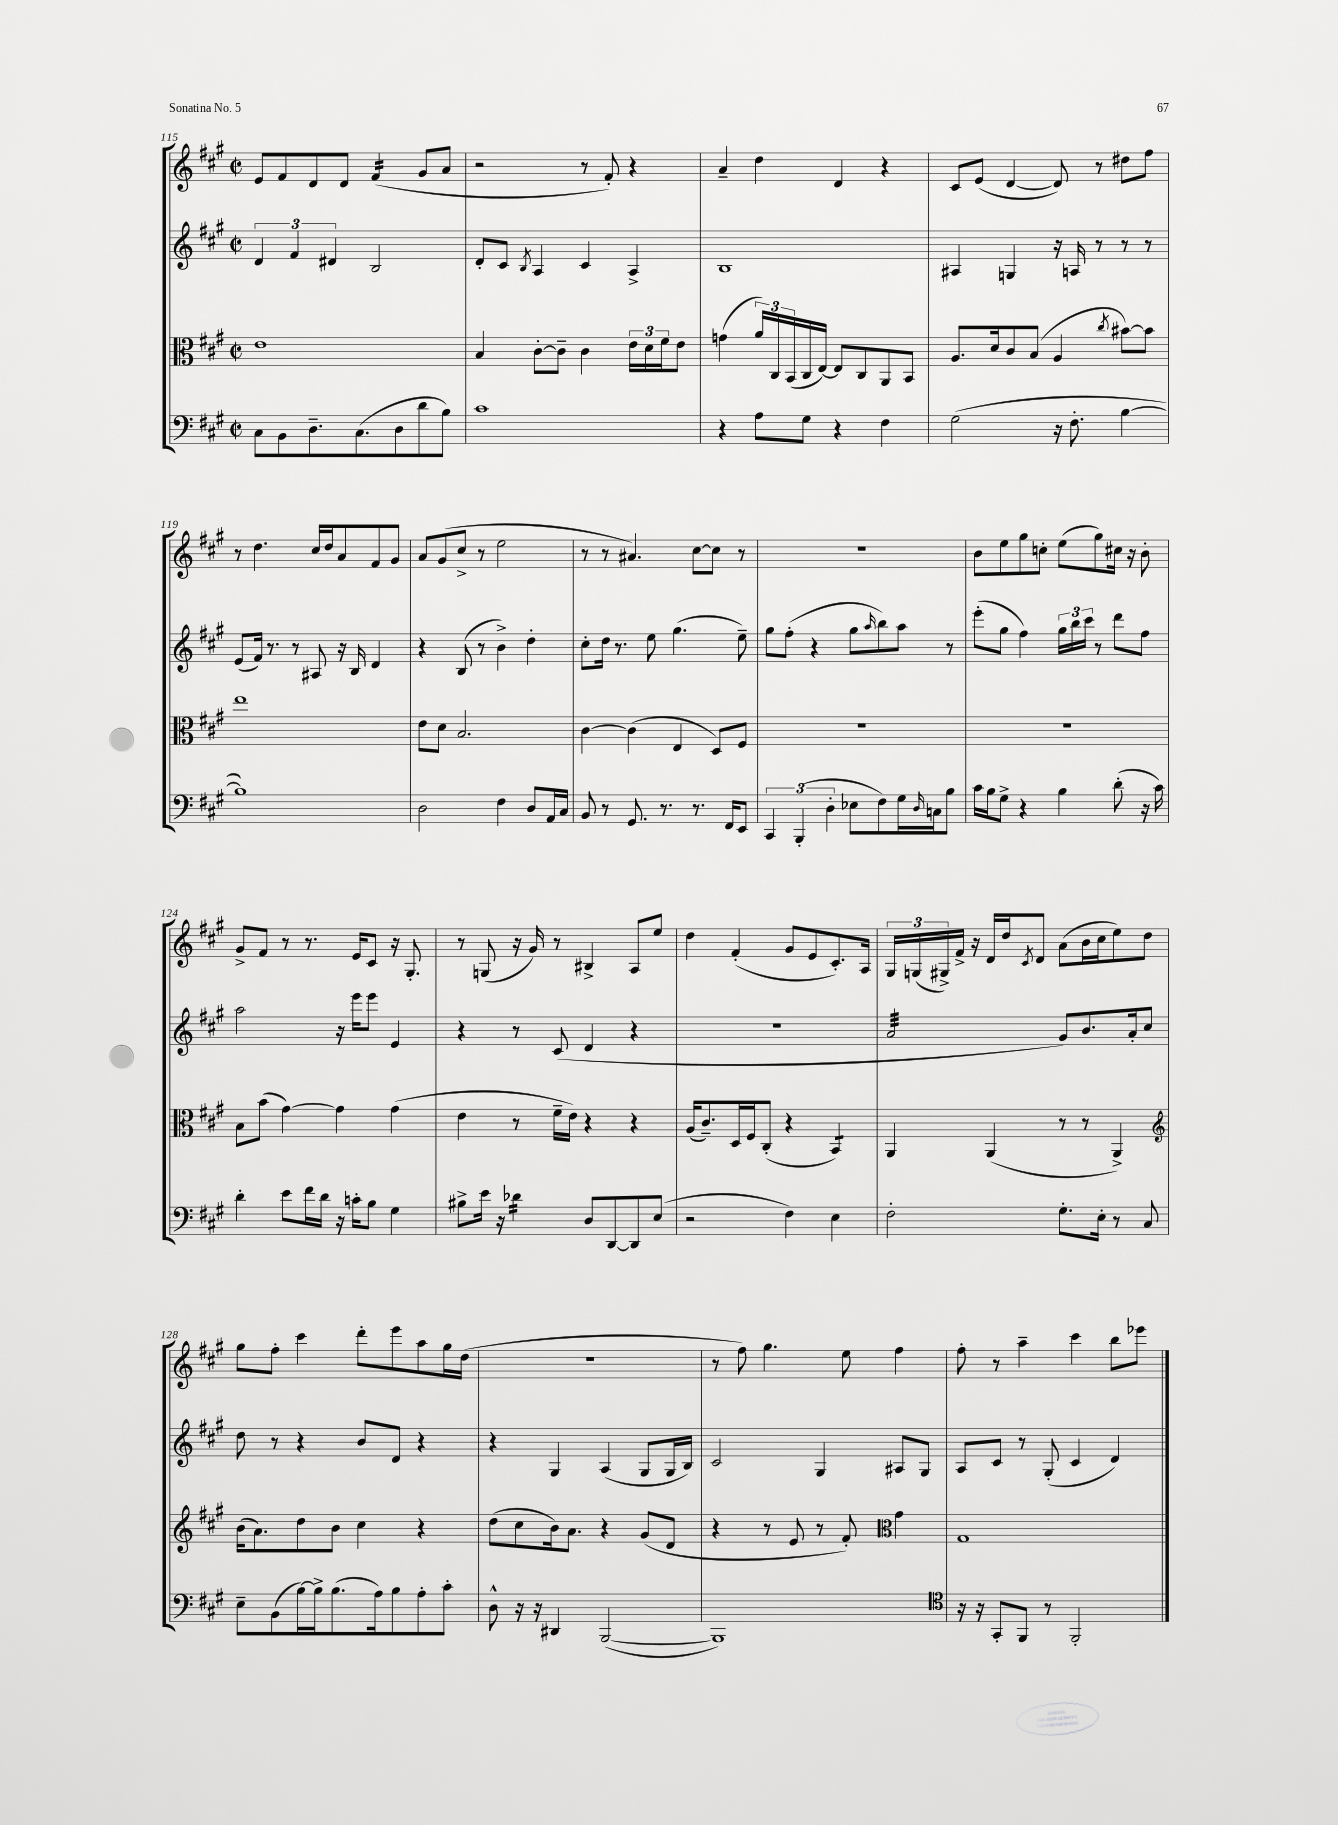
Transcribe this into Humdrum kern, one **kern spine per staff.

**kern	**kern	**kern	**kern
*staff4	*staff3	*staff2	*staff1
*clefF4	*clefC3	*clefG2	*clefG2
*k[f#c#g#]	*k[f#c#g#]	*k[f#c#g#]	*k[f#c#g#]
*M2/2	*M2/2	*M2/2	*M2/2
*met(c|)	*met(c|)	*met(c|)	*met(c|)
8C#\L	1e	6d/	8e/L
8BB\	.	.	8f#/
.	.	6f#/	.
8.D~\	.	.	8d/
.	.	6d#/	.
.	.	.	8d/J
(8.C#\	.	.	.
.	.	2B/	(4f#/
8D\	.	.	.
8d\	.	.	8g#/L
8B\J)	.	.	8a/J
=	=	=	=
1c#	4B/	8d'/L	2r
.	.	8c#/J	.
.	.	8qB/	.
.	[8c#'\L	4A/	.
.	8c#~\]J	.	.
.	4c#\	4c#/	8r
.	.	.	8f#'/)
.	24e\LL	4A^/	4r
.	24d\	.	.
.	24f#\J	.	.
.	8e\J	.	.
=	=	=	=
4r	(4g\	1B	4a~/
8A\L	24a/LL)	.	4dd\
.	24C#/	.	.
.	(24BB/	.	.
8G#\J	16C#/	.	.
.	[16E/JJ)	.	.
4r	8E/]L	.	4d/
.	8C#/	.	.
4F#\	8AA/	.	4r
.	8BB/J	.	.
=	=	=	=
(2G#\	8.A/L	4A#/	8c#/L
.	.	.	(8e/J
.	16d/k	.	.
.	8c#/	4G/	[4d/
.	(8B/J	.	.
16r	4A/	16r	8d/])
8.F#'\	.	16A/	.
.	.	8r	8r
.	8qcc#/	.	.
[4B\	[8b#\L)	8r	8dd#\L
.	8b#\]J	8r	8ff#\J
=	=	=	=
1B])	1ee	(8e/L	8r
.	.	16f#/Jk)	4.dd\
.	.	8.r	.
.	.	8r	.
.	.	8A#/	16cc#/LL
.	.	.	16dd/J
.	.	16r	8a/
.	.	16B/	.
.	.	4d/	8f#/
.	.	.	8g#/J
=	=	=	=
2D\	8e\L	4r	8a/L
.	8d\J	.	(8g#/
.	2.B/	(8B/	8cc#^/J
.	.	8r	8r
4F#\	.	4b^\)	2ee\
8D/L	.	4dd'\	.
16AA/L	.	.	.
16C#/JJ	.	.	.
=	=	=	=
8BB/	[4c#\	8cc#'\L	8r
8r	.	16dd\Jk	8r
.	.	8.r	.
8.GG#/	(4c#\]	.	4.a#/)
.	.	8ee\	.
8.r	.	.	.
.	4E/	(4.gg#\	.
8.r	.	.	[8cc#\L
.	8D/L)	.	8cc#\]J
16FF#/LK	.	.	.
8EE/J	8F#/J	8ee~\)	8r
=	=	=	=
6CC#/	1r	8gg#\L	1r
.	.	(8ff#'\J	.
(6BBB'/	.	.	.
.	.	4r	.
6D'\	.	.	.
8E-\L	.	8gg#\L	.
.	.	16qqaa/	.
8F#\)	.	8bb\)	.
16G#\L	.	8aa\J	.
16qqD/	.	.	.
16C\J	.	.	.
8B\J	.	8r	.
=	=	=	=
16c#\LL	1r	(8eee'\L	8b\L
16B\J	.	.	.
8G#^\J	.	8gg#\J	8ee\
4r	.	4ff#\)	8gg#\
.	.	.	8cc'\J
4B\	.	24gg#\LL	(8ee\L
.	.	24bb\	.
.	.	24ccc#\JJ	.
.	.	8r	8gg#\)
(8d'\	.	8ddd\L	16cc#\Jk
.	.	.	16r
16r	.	8ff#\J	8b'\
16c#\)	.	.	.
=	=	=	=
4d'\	8B\L	2aa\	8g#^/L
.	(8b\J	.	8f#/J
8e\L	[4g#\)	.	8r
16f#\L	.	.	8.r
16d\JJ	.	.	.
16r	4g#\]	16r	.
16c'\LK	.	16eee\LK	16e/LK
8B\J	.	8eee\J	8c#/J
4G#\	(4g#\	4e/	16r
.	.	.	8.G#'/
=	=	=	=
8B#^\L	4e\	4r	8r
16e\Jk	.	.	(8G/
16r	.	.	.
4d-\	8r	8r	16r
.	.	.	16g#/)
.	16f#~\LL	(8c#/	8r
.	16e\JJ)	.	.
8D/L	4r	4d/	4B#^/
[8DD/	.	.	.
8DD/]	4r	4r	8A/L
(8E/J	.	.	8ee/J
=	=	=	=
2r	(16A/LK	1r	4dd\
.	8.c#~/)	.	.
.	16D/L	.	(4f#'/
.	16F#/J	.	.
.	(8C#'/J	.	.
4F#\)	4r	.	8g#/L
.	.	.	8e/
4E\	4BB/)	.	8.c#'/)
.	.	.	16A/Jk
=	=	=	=
2F#'\	4AA/	2a/	24G#/LL
.	.	.	(24G/
.	.	.	24G#^/)
.	.	.	16f#^/JJ
.	.	.	16r
.	(4AA/	.	16d/LL
.	.	.	16dd/J
.	.	.	8qc#/
.	.	.	8d/J
8.G#'\L	8r	8g#/L)	(8a\L
.	8r	8.b/	16b\L
16E'\Jk	.	.	16cc#\J
8r	4AA^/)	.	8ee\)
.	.	16a'/k	.
8C#/	.	8cc#/J	8dd\J
=	=	=	=
*	*clefG2	*	*
8E~\L	(16b\LK	8dd\	8gg#\L
.	8.a\)	.	.
(8BB\	.	8r	8ff#'\J
[16B\L)	8dd\	4r	4ccc#\
16B^\]J	.	.	.
(8.B\	8b\J	.	.
.	4cc#\	8b/L	8ddd'\L
16A\k)	.	.	.
8B\	.	8d/J	8eee\
8A'\	4r	4r	8aa\
8c#'\J	.	.	16gg#\L
.	.	.	(16dd\JJ
=	=	=	=
8D^^\	(8dd\L	4r	1r
16r	8cc#\	.	.
16r	.	.	.
4DD#/	16b\k)	4G#/	.
.	8.a\J	.	.
([2BBB/	4r	(4A/	.
.	(8g#/L	8G#/L	.
.	8d/J	16G#/L	.
.	.	16B/JJ)	.
=	=	=	=
1BBB])	4r	2c#/	8r
.	.	.	8ff#\)
.	8r	.	4.gg#\
.	8e/	.	.
.	8r	4G#/	.
.	8f#'/)	.	8ee\
*	*clefC3	*	*
.	4g#\	8A#/L	4ff#\
.	.	8G#/J	.
=	=	=	=
*clefC4	*	*	*
16r	1G#	8A/L	8ff#'\
16r	.	.	.
8GG#'/L	.	8c#/J	8r
8FF#/J	.	8r	4aa~\
8r	.	(8G#'/	.
2FF#'/	.	4c#/	4ccc#\
.	.	4d/)	8bb\L
.	.	.	8eee-\J
==	==	==	==
*-	*-	*-	*-
